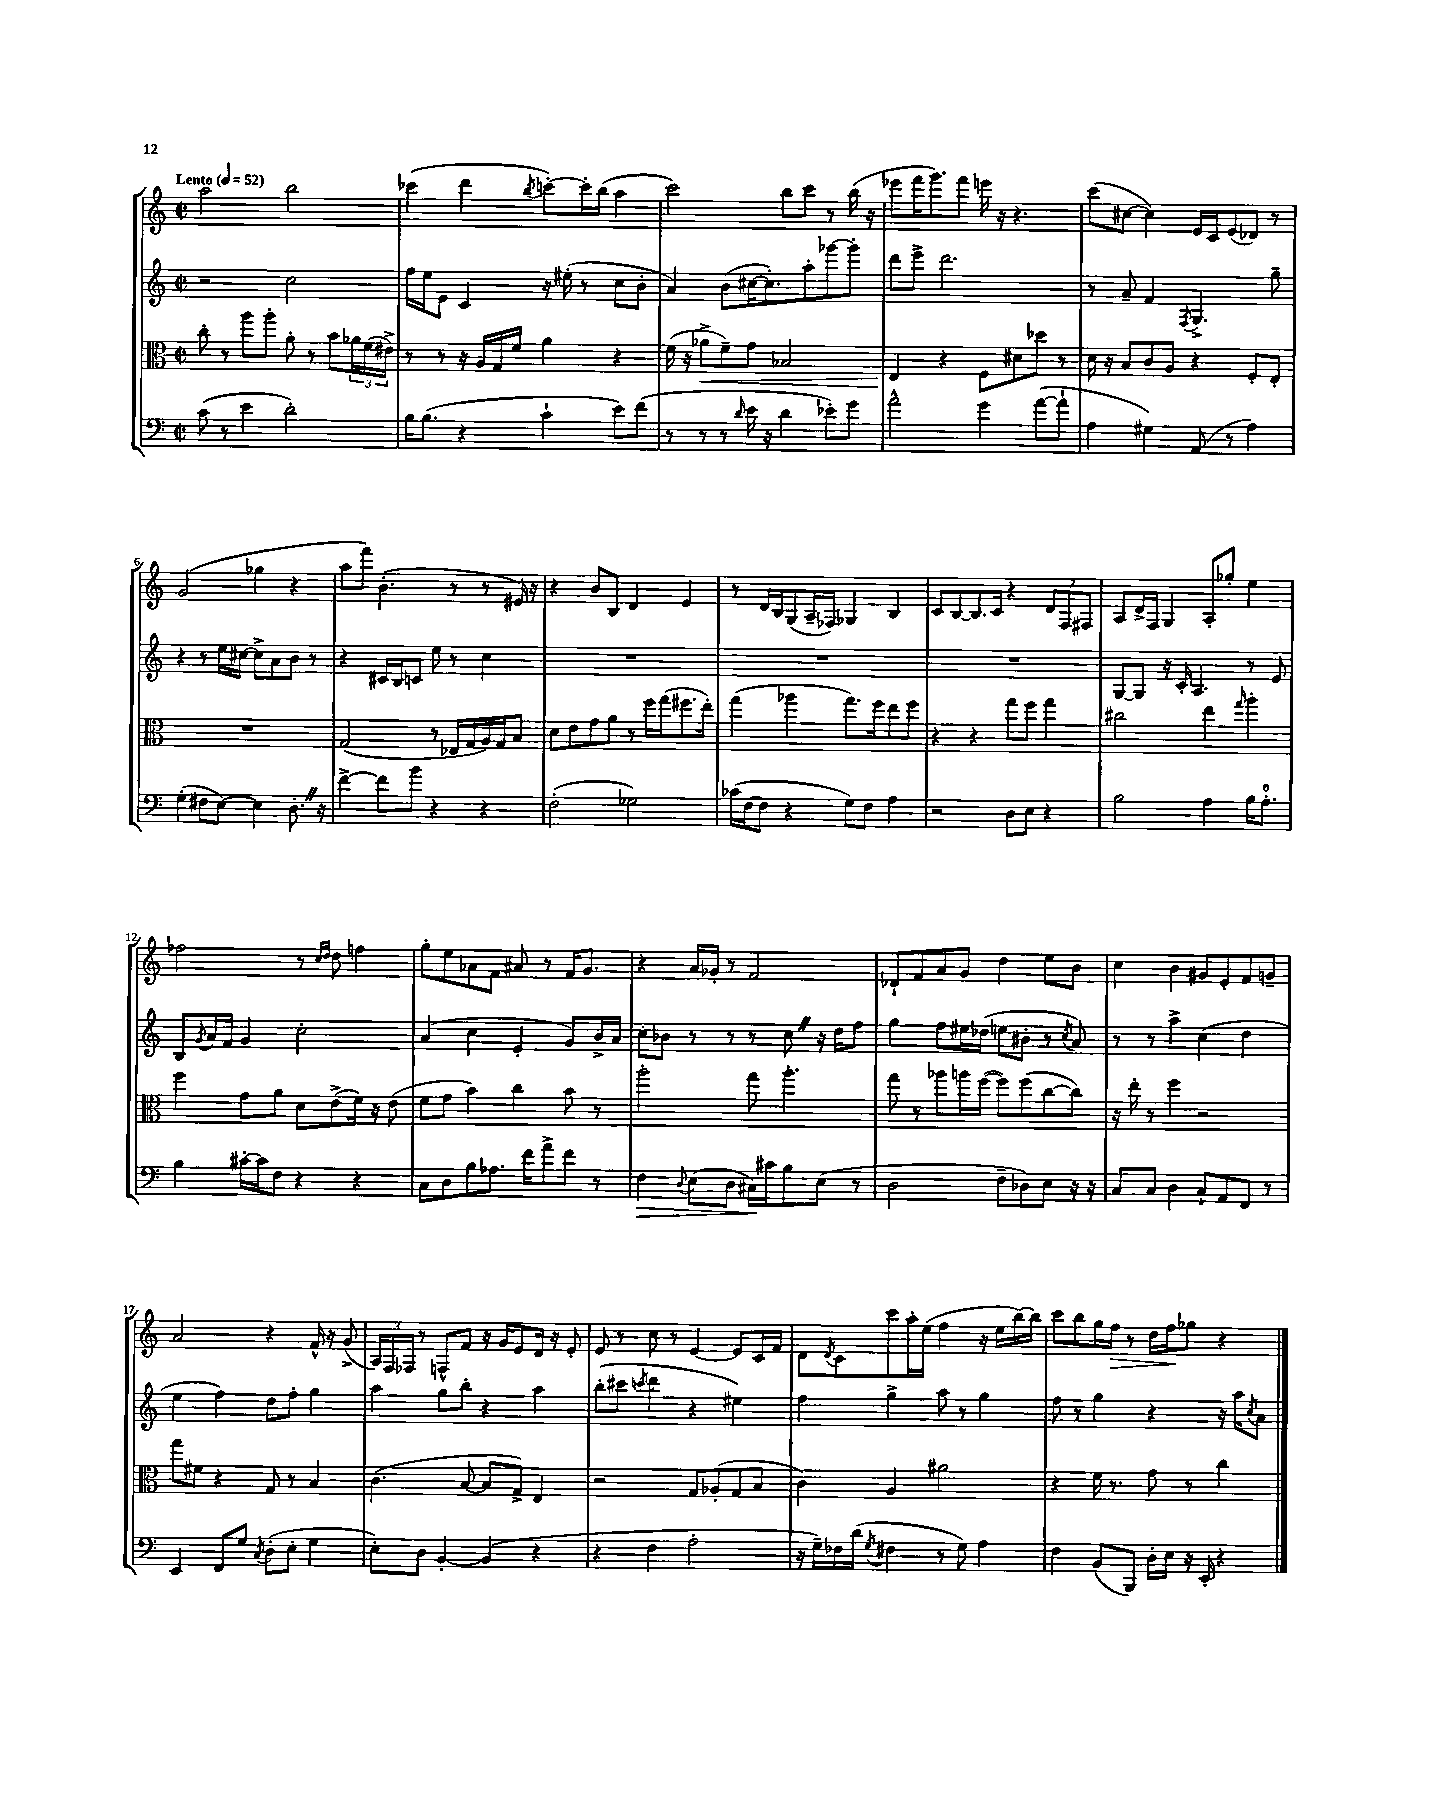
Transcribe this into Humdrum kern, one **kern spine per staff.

**kern	**kern	**kern	**kern
*staff4	*staff3	*staff2	*staff1
*clefF4	*clefC3	*clefG2	*clefG2
*k[]	*k[]	*k[]	*k[]
*M2/2	*M2/2	*M2/2	*M2/2
*met(c|)	*met(c|)	*met(c|)	*met(c|)
*MM52	*MM52	*MM52	*MM52
(8c	8cc'	2r	2aa
8r	8r	.	.
4e	8aa	.	.
.	8aa'	.	.
2d')	8a'	2cc	2bb
.	8r	.	.
.	8b	.	.
.	24a-	.	.
.	(24f	.	.
.	24e#^)	.	.
=	=	=	=
16B	8r	16ff	(4ccc-
(8.B	.	16ee	.
.	8r	8e	.
4r	16r	4c	4ddd
.	16A	.	.
.	16G	.	.
.	16f	.	.
.	.	.	8qbb
4c`	4a	16r	[8ccc')
.	.	(16ee#'	.
.	.	8r	16ccc']
.	.	.	(16bb
8e)	4r	8cc	4aa
(8f	.	8b'	.
=	=	=	=
8r	(16f	4a)	2ccc)
.	16r	.	.
8r	8a-^	.	.
8r	8f~)	(8b	.
16qqd	.	.	.
16e	8g	[16cc#	.
16r	.	8.cc#'])	.
4d	2B-	.	8bb
.	.	8aa'	8ccc
8e-')	.	[8ggg-	8r
8g	.	8ggg-']	(16bb
.	.	.	16r
=	=	=	=
2a^^	4E	8ddd	8eee-
.	.	8eee^	16fff
.	.	.	8.ggg)
.	4r	2.ddd	.
.	.	.	8fff
4g	8F	.	16eee
.	.	.	16r
.	8d#	.	4.r
([8a	8dd-	.	.
8a`]	8r	.	.
=	=	=	=
4A	16d	8r	(8ccc
.	16r	.	.
.	8B	8a~	[8cc#
4G#)	8c	4f	4cc#])
.	8A	.	.
.	.	8qF	.
(8AA	4r	4.G^	16e
.	.	.	16c
8r	.	.	(8e
4A)	8F'	.	8d-)
.	8E'	8gg~	8r
=	=	=	=
(4G'	1r	4r	(2g
8F#	.	8r	.
[8E)	.	16ee	.
.	.	[16cc#	.
4E]	.	8cc#^]	4gg-
.	.	8a	.
8.D'	.	8b	4r
.	.	8r	.
16r	.	.	.
=	=	=	=
[4f^	(2G	4r	8aa
.	.	.	8fff)
8f]	.	16c#	(4.b'
.	.	16B	.
8b	.	8c	.
4r	8r	8ee	.
.	16E-	8r	8r
.	16G	.	.
4r	16A)	4cc	8r
.	16G	.	.
.	8B	.	16e#)
.	.	.	16r
=	=	=	=
(2F'	8d	1r	4r
.	8e	.	.
.	8g	.	8b
.	8a	.	8B
2G-)	8r	.	4d
.	16ff	.	.
.	(16gg	.	.
.	8.ff#	.	4e
.	16ee')	.	.
=	=	=	=
(16c-	(4gg	1r	8r
[16F	.	.	.
8F]	.	.	16d
.	.	.	16B
4r	4aa-	.	(8G
.	.	.	16A~
.	.	.	16F-)
8G)	8.gg)	.	4G-
8F	.	.	.
.	16ff	.	.
4A	8ee	.	4B
.	8ff	.	.
=	=	=	=
2r	4r	1r	8c
.	.	.	[8B
.	4r	.	8.B]
.	.	.	16c
8D	8gg	.	4r
8E	8ff	.	.
4r	4gg	.	12d
.	.	.	12F
.	.	.	12F#
=	=	=	=
2B	2cc#	[8G	8A
.	.	8G]	16d^
.	.	.	16F
.	.	16r	4G
.	.	16c'	.
.	.	4.A	.
4A	4ee	.	8A'
.	.	.	8gg-'
.	16qqgg	.	.
16B	4aa'	8r	4ee
8.A'	.	.	.
.	.	8e	.
=	=	=	=
4B	4ff	8B	2ff-
.	.	8qg	.
.	.	16a	.
.	.	16f	.
[16c#'	8g	4g	.
16c#]	.	.	.
8F	8a	.	.
4r	8d	2cc'	8r
.	.	.	16qqcc
.	.	.	16qqdd
.	(8e^	.	8dd
4r	16f)	.	4ff
.	16r	.	.
.	(8e	.	.
=	=	=	=
8C	8f	(4a	8gg'
8D	8g	.	8ee
8B	4b)	4cc	8a-
8.A-	.	.	8f
.	4cc	4e'	8a#
16f	.	.	.
8a^	.	.	8r
8f	8b	8g)	16f
.	.	.	8.g
8r	8r	16b^	.
.	.	16a	.
=	=	=	=
4F	2aa'	8cc'	4r
.	.	8b-	.
8qqD	.	.	.
(8E	.	8r	16a
.	.	.	16g-'
8D	.	8r	8r
16C#)	8gg	8r	2f
16c#	.	.	.
8B	4.aa'	8cc	.
(8E	.	16r	.
.	.	16dd	.
8r	.	8ff	.
=	=	=	=
2D	8gg	4gg	8d-`
.	8r	.	8f
.	8aa-	8ff	8a
.	16aa	16ee#	8g
.	([16ff	(16dd-	.
8F~	8ff])	8ee	4dd
8D-)	(8ff	8b#'	.
8E	[8cc	8r	8ee
.	.	8qcc	.
16r	8cc])	8a)	8b
16r	.	.	.
=	=	=	=
8C	16r	8r	4cc
.	16ee'	.	.
8C	8r	8r	.
4D	4ff	4aa^	4b
8C`	2r	(4cc	8g#
8AA	.	.	8e'
8FF	.	4dd	8f
8r	.	.	8g~
=	=	=	=
4EE	8gg	4ee	2a
.	8f#	.	.
8FF	4r	4ff)	.
8G	.	.	.
8qC	.	.	.
(8D'	8G	8dd	4r
8E'	8r	8ff'	.
4G	4B	4gg	16f^^
.	.	.	16r
.	.	.	(8g^
=	=	=	=
8E')	(4.c	4aa	24A)
.	.	.	24F
.	.	.	24F-
8D	.	.	8r
[4BB'	.	8gg	8F^^
.	[8B	8bb'	8f
(4BB]	8B]	4r	16r
.	.	.	16g
.	8G^)	.	8e
4r	4E	4aa	16d
.	.	.	16r
.	.	.	8e'
=	=	=	=
4r	2r	(8bb'	8e
.	.	8ccc#	8r
.	.	8qccc	.
4F	.	4ddd	8cc
.	.	.	8r
2A'	8G	4r	[4e
.	(8A-'	.	.
.	8G	4ee#)	8e]
.	8B	.	16c
.	.	.	16f
=	=	=	=
16r	4c)	4ff	8d
16G~)	.	.	.
.	.	.	8qd
16F-	.	.	8c
(16d	.	.	.
8qG	.	.	.
4F#	4A	4gg^	8ccc
.	.	.	16aa'
.	.	.	(16ee
8r	2a#	8aa	4ff
8G)	.	8r	.
4A	.	4gg	16r
.	.	.	16ee
.	.	.	[16bb)
.	.	.	16bb]
=	=	=	=
4F	4r	8ff	8ccc
.	.	8r	8bb
(8BB	16f	4gg	16gg
.	8.r	.	16ff
8BBB)	.	.	8r
16D'	8g	4r	16dd
16E	.	.	16ff
16r	8r	.	8gg-
16EE'	.	.	.
4r	4cc	16r	4r
.	.	16aa	.
.	.	8qcc	.
.	.	8a	.
==	==	==	==
*-	*-	*-	*-
